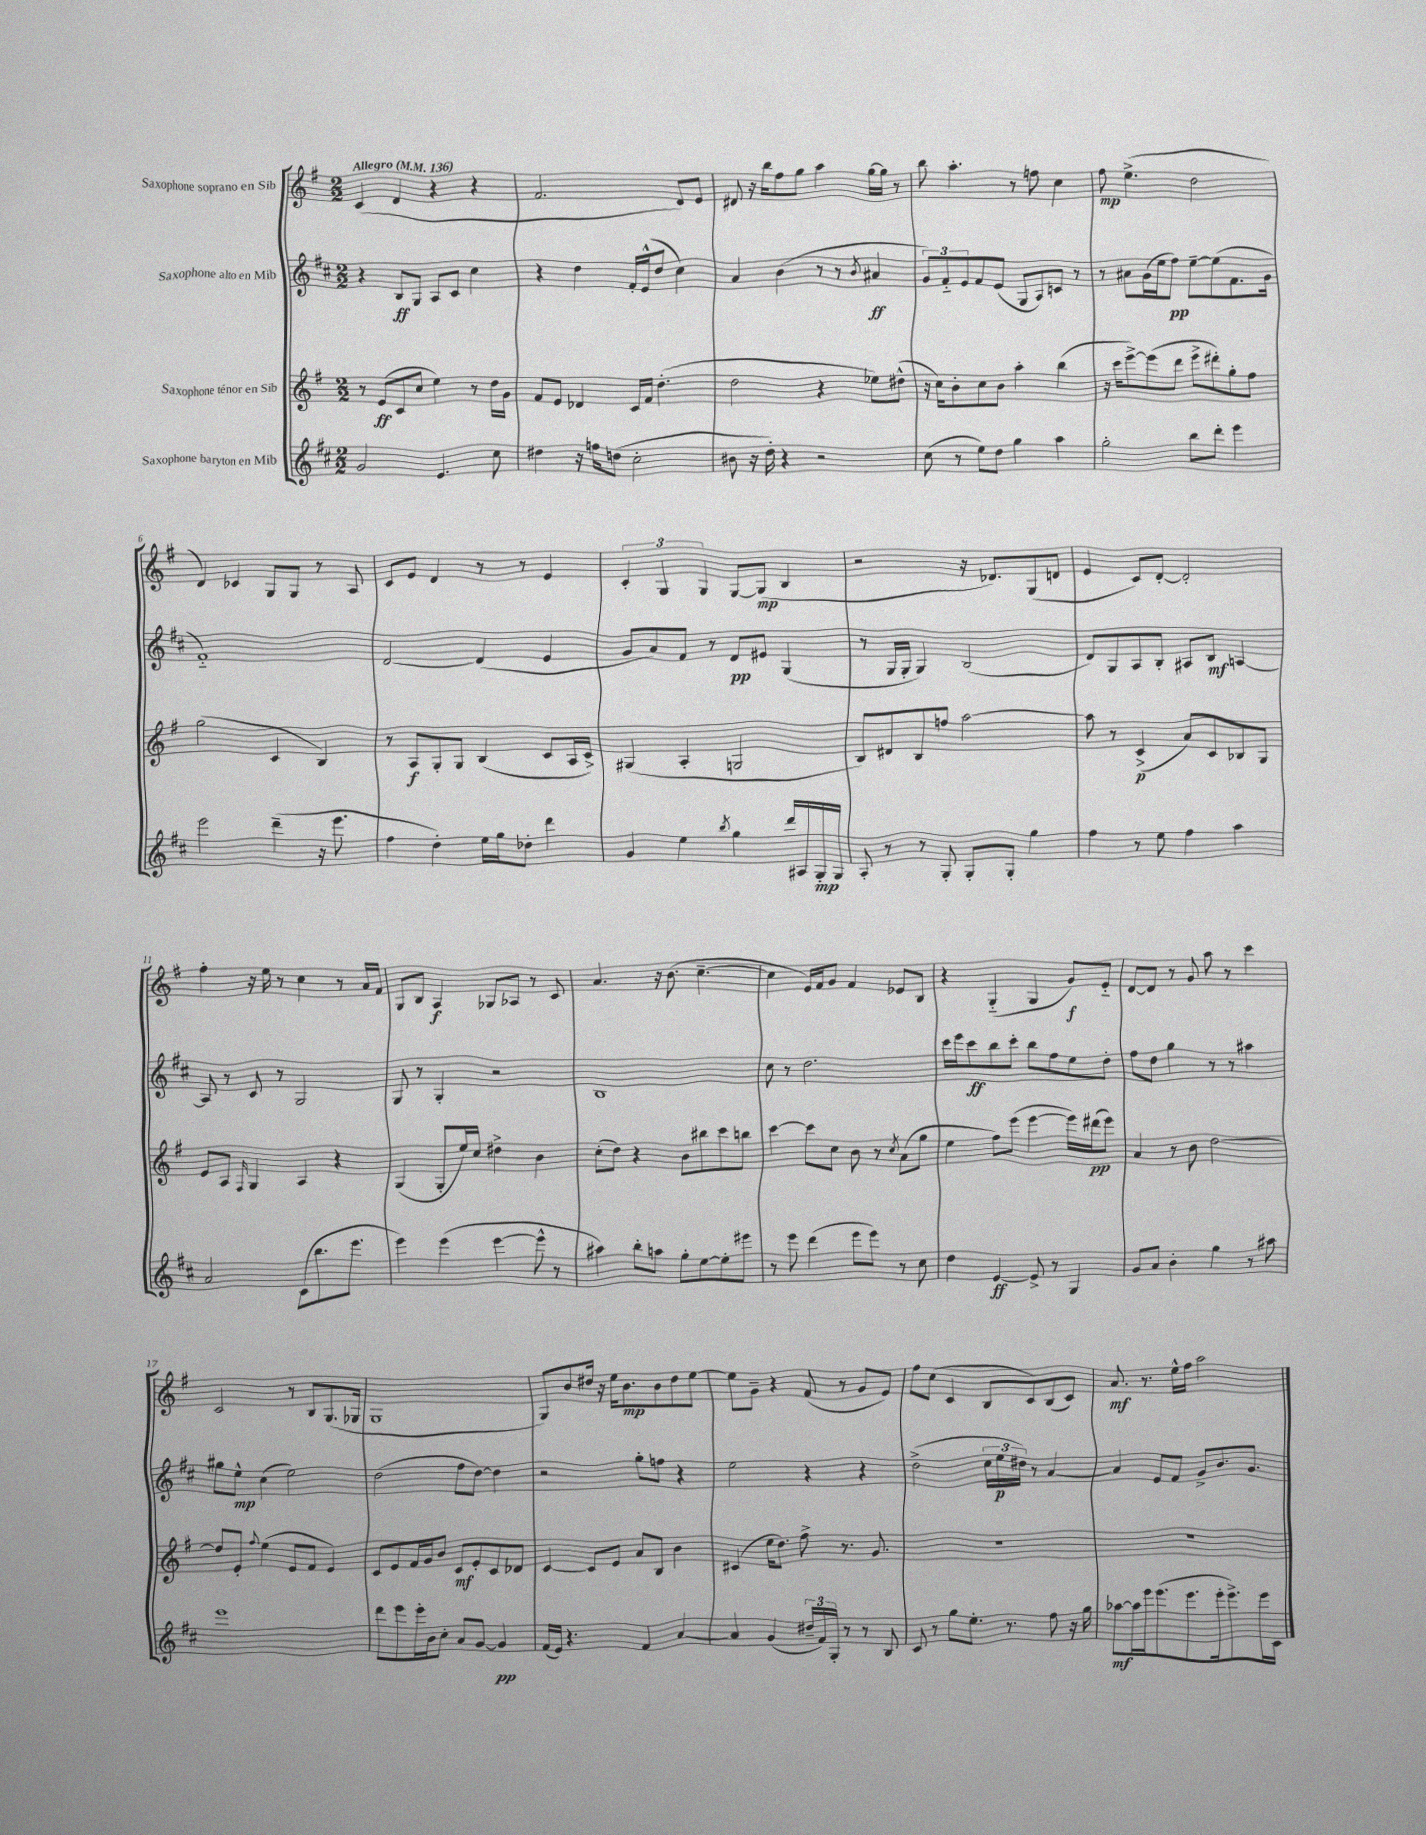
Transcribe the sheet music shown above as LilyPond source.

<<
\new StaffGroup <<
\new Staff = "s0" \with { instrumentName = "Saxophone soprano en Sib" } {
    \clef treble \key g \major \numericTimeSignature \time 2/2 \tempo "Allegro" 4 = 136
    c'4( d'4 r4 r4 |
    fis'2. d'8) e'8 |
    dis'8 r16 b''16 fis''8 g''8 a''4 g''16~ g''16 r8 |
    b''8 a''4.-. r8 f''8 c''4 |
    fis''8\mp e''4.->( d''2 |
    d'4) ces'4 g8 g8 r8 a8 |
    c'8 e'8 d'4 r8 r8 e'4 |
    \tuplet 3/2 { c'4-. g4 g4 } g8~ g8\mp( b4 |
    r2 r16 des'8.) g8( d'8 |
    e'4 c'8) d'8~-. d'2-. |
    fis''4-. r16 e''16 r8 c''4 r8 a'16 fis'16 |
    g8 b8 a4\f ges8 aes8 r8 c'8 |
    a'4. r16 b'8.( c''4.~-- |
    c''4 e'16) fis'16 g'8 fis'4 ees'8 b8 |
    r4 g4-_( g4 g'8\f) e'8-_ |
    d'8~ d'8 r8 g'8 a''8 r8 c'''4 |
    c'2 r8 b8 g8.( ges16 |
    g1 |
    g8) b'8 dis''16 r16 e''16 b'8.\mp b'8 dis''8 e''8~ |
    e''8 g'8-- r4 fis'8( r8 g'8 e'8) |
    fis''8 c''8( c'4 b8 c'8) b8( c'8) |
    a'8.\mf r8. e''16-^ fis''16 a''2 \bar "|." |
}
\new Staff = "s1" \with { instrumentName = "Saxophone alto en Mib" } {
    \clef treble \key d \major \numericTimeSignature \time 2/2
    r4 b8\ff g8 a8 cis'8 cis''4 |
    r4 d''4 fis'16-. e'16-^( d''8 cis''4) |
    a'4 b'4( r8 r8 \acciaccatura { b'8 } ais'4\ff |
    \tuplet 3/2 { g'8) fis'8-_ e'8 } fis'8 e'8( g8 a8) c'8 r8 |
    r8 ais'8 g'16( e''16 fis''8\pp) e''8~-- e''8( fis'8. g'16 |
    fis'1-_) |
    d'2~ d'4( e'4 |
    g'8 a'8) fis'8 r8 d'8\pp eis'8 g4( |
    r8 g16 g16-. g4) b2( |
    d'8) g8 a8 b8-. ais8 b8\mf a4~ |
    a8 r8 cis'8 r8 g2 |
    g8 r8 g4-. r2 |
    b1 |
    cis''8 r8 d''2. |
    cis'''16 e'''16 cis'''8\ff b''8 cis'''8-. b''8 fis''8 e''8 d''8-. |
    fis''8 d''8 g''4 r8 r8 ais''4 |
    gis''8 e''8-^\mp cis''4( e''2) |
    d''2( fis''8 d''8~) d''4 |
    r2 g''8-. f''8 r4 |
    e''2 r4 r4 |
    d''2->( \tuplet 3/2 { cis''16 e''16\p dis''16) } r8 a'4~ |
    a'4 e'8 fis'8 g'8-> b'8. g'8. \bar "|." |
}
\new Staff = "s2" \with { instrumentName = "Saxophone ténor en Sib" } {
    \clef treble \key g \major \numericTimeSignature \time 2/2
    r8 e'8\ff( c'8 c''8 e''4) r8 d''16 g'16 |
    fis'8 e'8 des'4 c'16 fis'16 d''4.-.( |
    d''2 r4 ees''8) dis''8-^( |
    r16 c''16) b'8-. c''8 b'8 a''4-. b''4( |
    r16 c'''16 e'''8~->) e'''8( d'''8 e'''8-> dis'''8-.) g''8-. fis''8 |
    g''2( c'4 b4) |
    r8 a8\f g8-. g8 b4( c'8 a16 c'16->) |
    gis4( a4-. g2 |
    b8) dis'8 b8 f''8 a''2~ |
    a''8 r8 c'4->\p( a'8) c'8 bes8 g8 |
    e'8 a8 \grace { fis16 } g4 a4 r4 |
    g4( g8-. e''16) c''16 dis''4-> b'4 |
    c''8-.( d''8) r4 b'8 bis''8 c'''8 b''8 |
    c'''4~ c'''8 c''8 b'8 r8 \acciaccatura { c''8 } a'8( g''8 |
    e''4 fis''8) e'''8( e'''4~ e'''16) dis'''16\pp( e'''8) |
    a'4 r8 b'8 d''2~ |
    d''8 e'8-. \appoggiatura { fis''8 } e''4( e'8 fis'8 e'4) |
    c'8 e'8 fis'16 g'16 b'8 c'8\mf e'8-. c'8 des'8 |
    c'4~ c'8 e'8 a'8 b8 b'4 |
    cis'4( e''16 d''8.) fis''8-> r8. g'8. |
    R1 |
    R1 \bar "|." |
}
\new Staff = "s3" \with { instrumentName = "Saxophone baryton en Mib" } {
    \clef treble \key d \major \numericTimeSignature \time 2/2
    g'2 e'4. cis''8 |
    dis''4 r16 f''16 d''8( cis''2-. |
    bis'8 r16 d''16-.) r4 r2 |
    cis''8( r8 e''8) d''8 g''4 a''4 |
    g''2-. b''8 d'''8-. e'''4 |
    e'''2 d'''4--( r16 e'''8. |
    fis''4 d''4-.) e''16 g''16 des''8-. d'''4 |
    g'4 e''4 \acciaccatura { b''8 } g''4 d'''16 ais16 g16-.\mp g16 |
    a8-. r8 r8 g8-. g8-. g8-. g''4 |
    fis''4 r8 e''8 fis''4 a''4 |
    a'2 cis'8( b''8. e'''8. |
    e'''4) e'''4( e'''4~ e'''8-^ r8 |
    ais''4) b''8-. a''8 g''8-. e''8~ e''8-. eis'''8 |
    r8 e'''8 d'''4( e'''8 e'''8) r8 cis''8 |
    d''4 e'4~\ff e'8-> r8 g4 |
    g'8 a'8 b'4-. g''4 r8 ais''8 |
    e'''1 |
    d'''8 e'''8 e'''16-. b'16 cis''8-. a'8 g'8~ g'4\pp |
    fis'16( e'16) r4. fis'4 a'4~ |
    a'4 g'4( \tuplet 3/2 { dis''16-- fis'16) g16-. } r8 r8 b8 |
    cis'8 r8 g''8 e''8.-. r8. fis''8 r16 g''16 |
    aes''8~\mf aes''16 e'''16 e'''8.( e'''8. e'''16-. e'''8.->) e'''16 cis'16 \bar "|." |
}
>>
>>
